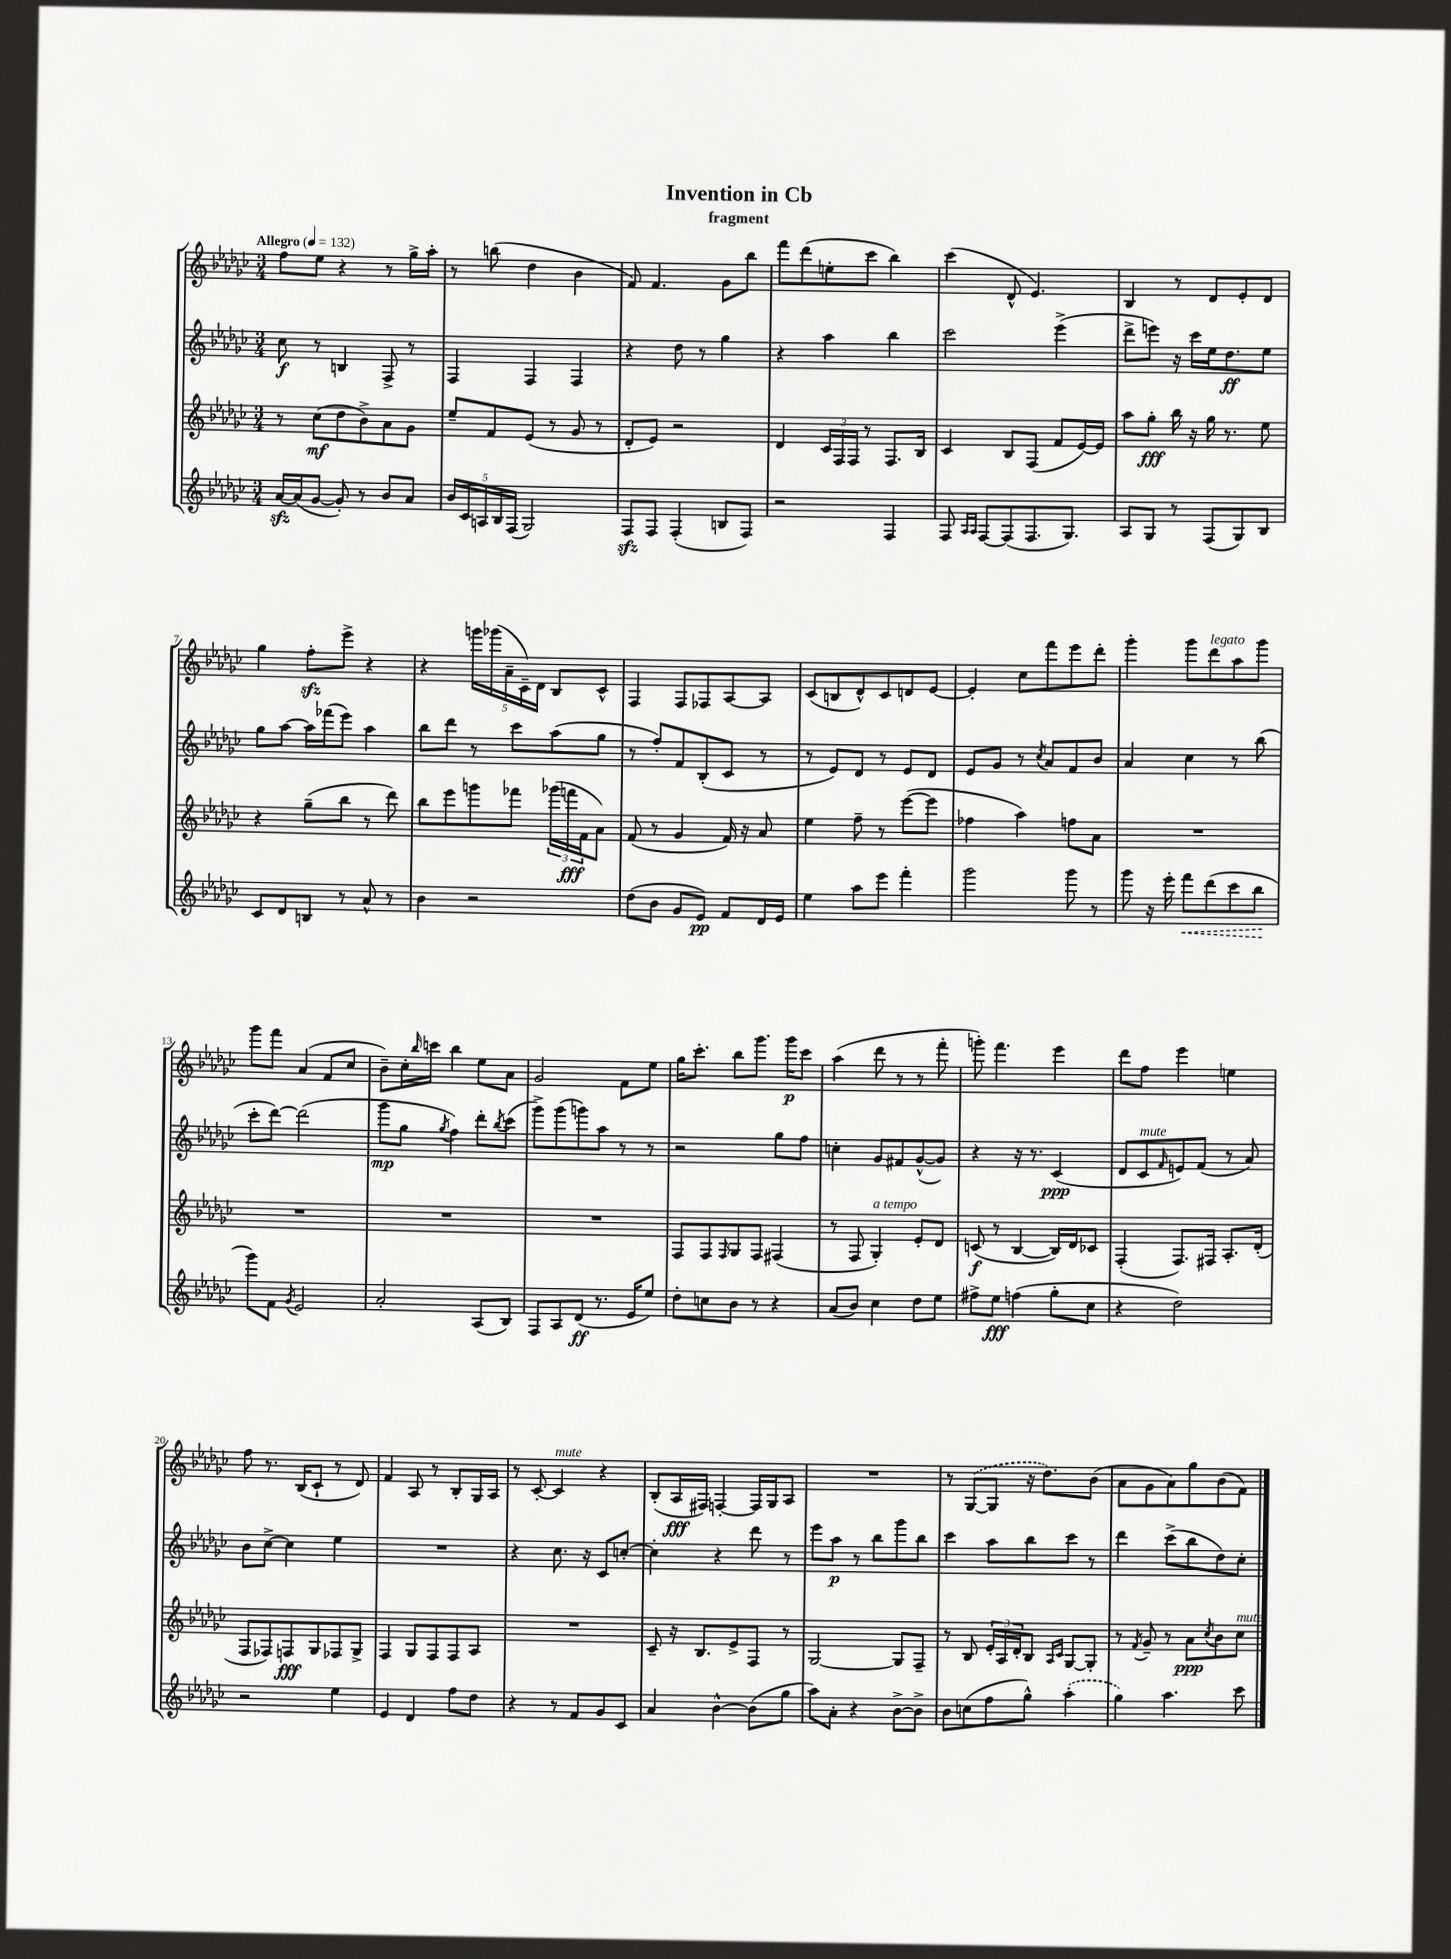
\header { title = "Invention in Cb" subtitle = "fragment" }
<<
\new StaffGroup <<
\new Staff = "s0" {
    \clef treble \key ges \major \numericTimeSignature \time 3/4 \tempo "Allegro" 4 = 132
    f''8 ees''8 r4 r8 ges''16-> aes''16-. |
    r8 b''8( des''4 bes'4 |
    f'8) f'4. ges'8 bes''8 |
    f'''8 des'''8( e''8-. ces'''8 bes''4) |
    ces'''4( des'8-^ ees'4.) |
    bes4 r8 des'8 ees'8-. des'8 |
    ges''4 f''8-.\sfz ees'''8-> r4 |
    r4 \tuplet 5/4 { g'''16 ges'''16( aes'16-- ces'16--) des'16 } bes8 ces'8-^ |
    f4 f8 fes8 aes8~ aes8 |
    ces'8( b8 des'8-^) ces'8 d'8 ees'8~ |
    ees'4-. ces''8 f'''8 ees'''8 des'''8-. |
    ges'''4-. ges'''8 des'''8^\markup { \italic "legato" } aes''8 ges'''8 |
    ges'''8 f'''8 aes'4( f'8 ces''8 |
    bes'8--) ces''16-. \grace { bes''16 } c'''16 bes''4 ees''8 aes'8 |
    ges'2 f'8 ees''8 |
    ges''16 ces'''8.-. bes''8 ges'''8. ges'''16\p ces'''8 |
    aes''4( des'''8 r8 r8 f'''8-. |
    g'''8-.) f'''4. ees'''4 |
    des'''8 f''8 ees'''4 e''4 |
    f''8 r8. bes16( ces'8-! r8 des'8) |
    f'4 aes8 r8 bes8-. ges16 aes16 |
    r8 ces'8~-. ces'4^\markup { \italic "mute" } r4 |
    bes8-.( aes16\fff fis16) f4~-. f16 ges16 aes8 |
    R2. |
    r8 \once \slurDashed ges8~( ges8 r16 des''8.) bes'8( |
    aes'8 ges'8 aes'8) ges''8 bes'8( f'8) \bar "|." |
}
\new Staff = "s1" {
    \clef treble \key ges \major \numericTimeSignature \time 3/4
    ces''8\f r8 b4 f8-> r8 |
    f4 f4 f4 |
    r4 des''8 r8 ges''4 |
    r4 aes''4 bes''4 |
    ces'''2 ees'''4->( |
    des'''8-> e'''8) r16 ces'''16 ees''16 des''8.\ff ees''8 |
    ges''8 aes''8~ aes''16 fes'''16( ees'''8) aes''4 |
    bes''8 des'''8 r8 ces'''8 aes''8( ges''8 |
    r8 f''8-.) f'8 bes8-.( ces'8 r8 |
    r8 ees'8) des'8 r8 ees'8 des'8 |
    ees'8 ges'8 r8 \acciaccatura { ces''8 } aes'8 f'8 bes'8 |
    aes'4 ces''4 r8 bes''8( |
    ces'''8-. des'''8~) des'''2( |
    ges'''8\mp ges''8 \acciaccatura { ges''8 } f''4) des'''8-. \acciaccatura { bes''8 } ces'''8( |
    ges'''8->) ges'''8( g'''8) aes''8 r8 r8 |
    r2 ges''8 f''8 |
    c''4-. ges'8 fis'8 ges'8~-^( ges'8) |
    r4 r16 r8. ces'4\ppp( |
    des'8 ces'8^\markup { \italic "mute" } \grace { f'16 } e'8) f'8( r8 aes'8) |
    bes'8 ces''8~-> ces''4 ees''4 |
    R2. |
    r4 ces''8. r16 ces'8 c''8~-. |
    c''4-. r4 des'''8 r8 |
    ees'''8 aes''8\p r8 bes''8 ges'''8 bes''8 |
    ces'''4 aes''8 bes''8 ces'''8 r8 |
    des'''4 ces'''8->( bes''8 des''8) ces''8-. \bar "|." |
}
\new Staff = "s2" {
    \clef treble \key ges \major \numericTimeSignature \time 3/4
    r8 ces''8\mf( des''8 bes'8->) aes'8 ges'8 |
    ees''8-- f'8 ees'8( r8 ges'8 r8 |
    des'8-. ees'8) r2 |
    des'4 \tuplet 3/2 { ces'16 f16 f16 } r8 f8. bes16 |
    ces'4 bes8 f8( f'8 ees'16~) ees'16 |
    aes''8 ges''8-.\fff bes''16 r16 ges''16 r8. ees''8 |
    r4 ges''8--( bes''8 r8 des'''8) |
    bes''8 ees'''8 g'''8 fes'''8 \tuplet 3/2 { ges'''16( f'''16\fff f'16 } aes'8) |
    f'8( r8 ges'4 f'16) r16 aes'8 |
    ees''4 f''8-- r8 ees'''8~( ees'''8 |
    fes''4 aes''4) f''8 aes'8 |
    R2. |
    R2. |
    R2. |
    R2. |
    f8 f8 \grace { f16 } ges8 f8 fis4( |
    r8 f8 ges4-.^\markup { \italic "a tempo" }) ees'8-. des'8 |
    c'8\f( r8 bes4~ bes16) des'16 ces'8 |
    f4-.( f8.) fis16 aes8.-. des'16-.( |
    f8 fes8) f8\fff ges8 fes8 ges8-> |
    f4 ges8 f8 f8 aes8 |
    R2. |
    ces'8-- r16 bes8. ees'8-> f8 r8 |
    ges2~ ges8 f8-- |
    r8 bes8 \tuplet 3/2 { ees'16-. aes16 des'16-. } bes8 \grace { aes16 ces'16 } ges8~ ges8-. |
    r8 \acciaccatura { f'8 } ges'8-- r8 aes'8\ppp \acciaccatura { ces''8 } bes'8 ces''8^\markup { \italic "mute" } \bar "|." |
}
\new Staff = "s3" {
    \clef treble \key ges \major \numericTimeSignature \time 3/4
    aes'16~\sfz aes'16( ges'8~ ges'8-.) r8 bes'8 aes'8 |
    \tuplet 5/4 { bes'16 ces'16 a16 bes16 f16( } ges2) |
    f8\sfz f8 f4-.( b8 f8) |
    r2 f4 |
    f8 \grace { aes16 aes16 } f8~ f8( f8. ges8.) |
    aes8 ges8 r8 f8( ges8) bes8 |
    ces'8 des'8 b8 r8 aes'8-^ r8 |
    bes'4 r2 |
    des''8( bes'8 ges'8 ees'8\pp) f'8 des'16 ees'16 |
    ees''4 aes''8 ees'''8 f'''4-. |
    ges'''2 ges'''8 r8 |
    ges'''8 r16 ees'''16-. \once \override Hairpin.style = #'dashed-line f'''8\< des'''8( ces'''8 bes''8\! |
    ges'''8) f'8 \acciaccatura { ges'8 } ees'2 |
    aes'2-. aes8( bes8) |
    f8 aes8 des'8\ff( r8. ees'16 ees''8) |
    des''8-. c''8 bes'8 r8 r4 |
    aes'8( bes'8) ces''4 des''8 ees''8 |
    fis''8-> ees''8\fff f''4( ges''8-. ces''8 |
    r4 des''2) |
    r2 ees''4 |
    ees'4 des'4 f''8 des''8 |
    r4 r8 f'8 ges'8 ces'8 |
    aes'4 bes'4~-^ bes'8( ges''8 |
    aes''8) aes'8-. r4 bes'8~-> bes'8-> |
    bes'8 c''8( f''8 ges''8-^) \once \slurDashed aes''4-.( |
    ges''4) aes''4. ces'''8 \bar "|." |
}
>>
>>
